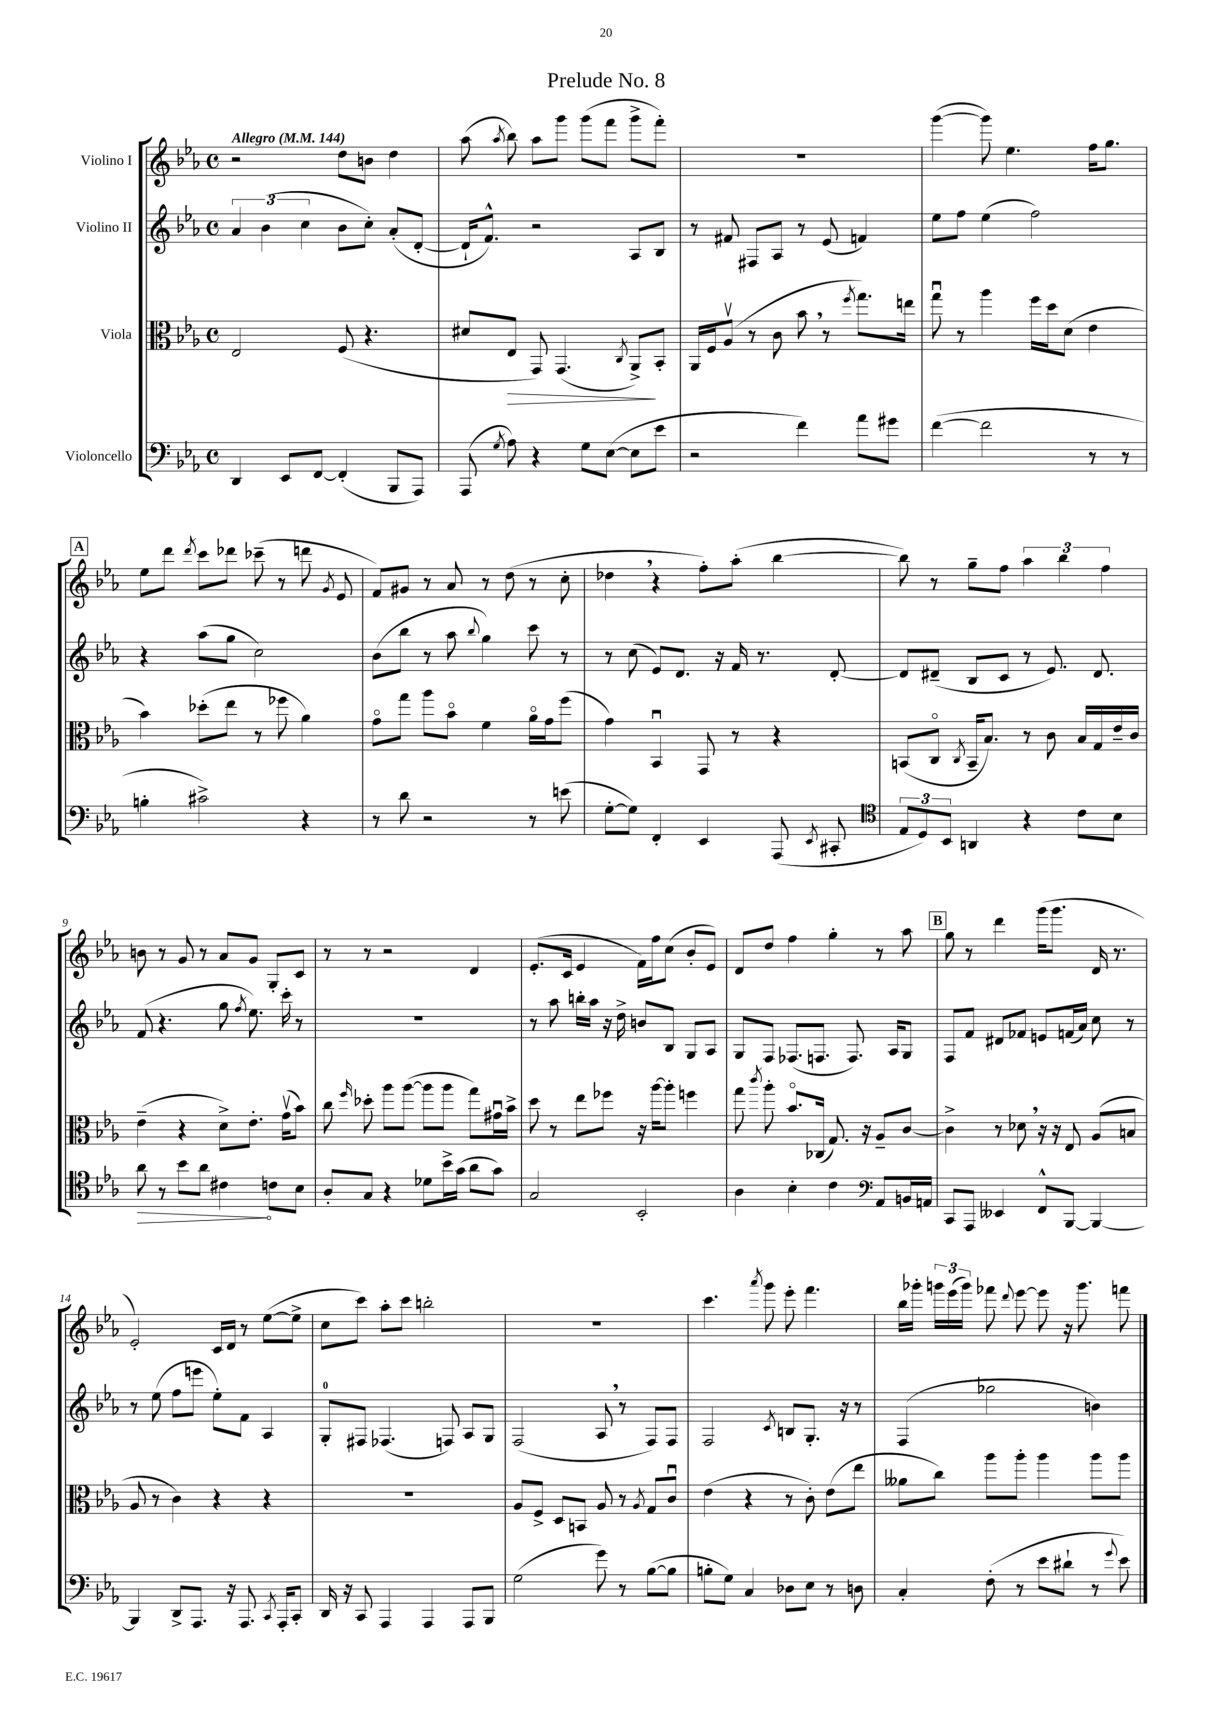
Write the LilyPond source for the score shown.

\header { title = "Prelude No. 8" }
<<
\new StaffGroup <<
\new Staff = "s0" \with { instrumentName = "Violino I" } {
    \clef treble \key ees \major \defaultTimeSignature \time 4/4 \tempo "Allegro" 4 = 144
    \autoBeamOff r2 d''8[ b'8] d''4 |
    aes''8( \acciaccatura { aes''8 } bes''8) aes''8[ g'''8] g'''8[( f'''8] g'''8[-> f'''8]-.) |
    R1 |
    g'''4~( g'''8) ees''4. f''16[ g''8.] |
    \mark \markup { \box "A" } ees''8[ d'''8] \acciaccatura { d'''8 } c'''8[ des'''8] ces'''8--( r8 d'''8 \acciaccatura { g'8 } ees'8 |
    f'8[) gis'8] r8 aes'8 r8 d''8( r8 c''8-. |
    des''4 \breathe r4 f''8[-.) aes''8]-.( bes''4~ |
    bes''8) r8 g''8[-- f''8] \tuplet 3/2 { aes''4 bes''4 f''4 } |
    b'8 r8 g'8 r8 aes'8[ g'8] g8[-. c'8] |
    r8 r8 r2 d'4 |
    ees'8.[-.( c'16] ees'4 f'16[) f''16 c''8]( bes'8[-. ees'8]) |
    d'8[ d''8] f''4 g''4-. r8 aes''8 |
    \mark \markup { \box "B" } g''8 r8 d'''4 g'''16[( g'''8.] d'16 r8. |
    ees'2-.) c'16[ d'16] r8 ees''8[~( ees''8]-> |
    c''8[ c'''8]) aes''8[-. c'''8] b''2-. |
    R1 |
    c'''4. \acciaccatura { aes'''8 } g'''8 ees'''8-. f'''4. |
    bes''16[ ges'''16]-. \tuplet 3/2 { g'''16[ ees'''16( g'''16]) } fes'''8 \appoggiatura { d'''8 } ees'''8~ ees'''8 r16 g'''8. f'''8 \bar "|." |
}
\new Staff = "s1" \with { instrumentName = "Violino II" } {
    \clef treble \key ees \major \defaultTimeSignature \time 4/4
    \autoBeamOff \tuplet 3/2 { aes'4 bes'4( c''4 } bes'8[ c''8]-.) aes'8[-.( d'8]~-. |
    d'16[-! f'8.]-^) r2 aes8[ bes8] |
    r8 fis'8 fis8[ aes8] r8 ees'8( f'4) |
    ees''8[ f''8] ees''4( f''2) |
    \mark \markup { \box "A" } r4 aes''8[( g''8] c''2) |
    bes'8[( bes''8] r8 aes''8 \appoggiatura { bes''8 } g''4) c'''8 r8 |
    r8 c''8( ees'8[) d'8.] r16 f'16 r8. d'8~-. |
    d'8[ dis'8]--( bes8[ c'8] r8 ees'8.) dis'8. |
    f'8( r4. g''8 \acciaccatura { f''8 } ees''8.) c'''16-. r8 |
    R1 |
    r8 aes''8 b''16[-. aes''16] r16 d''16-> b'8[ bes8] g8[ aes8] |
    g8[ f8] fes8.[( f8.] f8.) aes16[ g8] |
    \mark \markup { \box "B" } f8[ f'8] dis'8[ fes'8] e'8[ f'16( aes'16]) c''8 r8 |
    r8 ees''8( f''8[ e'''8] ees''8[-.) f'8] aes4 |
    g8[-0-. fis8] fes4.( f8) aes8[ g8] |
    f2( aes8 \breathe r8 f8[) f8] |
    f2 \acciaccatura { c'8 } b8[ g8.]-. r16 r8 |
    f4( ges''2 b'4) \bar "|." |
}
\new Staff = "s2" \with { instrumentName = "Viola" } {
    \clef alto \key ees \major \defaultTimeSignature \time 4/4
    \autoBeamOff ees2 f8( r4. |
    dis'8[ ees8]\> g,8) g,4.( \acciaccatura { c8 } aes,8[->\!) bes,8]-. |
    aes,16[ f16 aes8]\upbow( r8 c'8 bes'8 \breathe r8 \acciaccatura { f''8 } g''8.[) e''16] |
    g''8\downbow r8 aes''4 f''16[ d''16 d'8]( ees'4 |
    \mark \markup { \box "A" } bes'4) des''8[-.( ees''8] r8 fes''8 aes'4) |
    g'8[\flageolet g''8] aes''8[ bes'8]\flageolet f'4 aes'16[\flageolet g'16 f''8]( |
    g'4) bes,4\downbow g,8 r8 r4 |
    b,8[( c8]\flageolet \acciaccatura { c8 } b,16[-- bes8.]) r8 c'8 bes16[ g16 ees'16-- c'16] |
    ees'4--( r4 d'8[->) ees'8.]-. g'16[\upbow( bes'8]) |
    c''8 \grace { f''16 } des''8-. aes''8[ aes''8]~( aes''8[ aes''8] g''8[) gis'16\downbow bes'16]-> |
    d''8 r8 ees''8[ fes''8] r16 aes''16[~ aes''8]-. f''4 |
    g''8 \acciaccatura { c'''8 } aes''8-. bes'8.[\flageolet ces16]( g8.) r16 aes8[-- c'8]~ |
    \mark \markup { \box "B" } c'4-> r8 des'8 \breathe r16 r16 ees8 aes8[( b8] |
    aes8 r8 c'4) r4 r4 |
    R1 |
    aes8[ f8]-> d8[ b,8] aes8 r8 \acciaccatura { aes8 } g8[ c'8]\downbow |
    ees'4( r4 r8 c'8-.) ees'8[( ees''8] |
    aeses'8[ c''8]) aes''8[ aes''8]-. aes''4 aes''8[ aes''8] \bar "|." |
}
\new Staff = "s3" \with { instrumentName = "Violoncello" } {
    \clef bass \key ees \major \defaultTimeSignature \time 4/4
    \autoBeamOff d,4 ees,8[ f,8]~ f,4-.( bes,,8[ aes,,8]) |
    aes,,8( \acciaccatura { g8 } aes8) r4 g8[ ees8]~( ees8[ ees'8] |
    r2 f'4) aes'8[ gis'8] |
    f'4~( f'2 r8 r8 |
    \mark \markup { \box "A" } b4-. cis'2->) r4 |
    r8 d'8 r2 r8 e'8( |
    g8[~-. g8]) f,4-. ees,4 aes,,8( \acciaccatura { ees,8 } cis,8-. |
    \clef tenor \tuplet 3/2 { ees8[ d8) bes,8] } a,4 r4 c'8[ bes8] |
    \once \override Hairpin.circled-tip = ##t aes'8\> r8 bes'8[ aes'8] cis'4\! c'8[ bes8] |
    aes8[-. g8] r4 des'8[ bes'16-> g'16]( aes'8[ g'8]) |
    g2 bes,2-. |
    aes4 bes4-. c'4 \clef bass aes,8[ b,16 a,16] |
    \mark \markup { \box "B" } c,8[ aes,,8] eeses,4 f,8[-^ bes,,8]~ bes,,4~ |
    bes,,4 d,8[-> aes,,8.] r16 aes,,8. \acciaccatura { c,8 } aes,,16[-. c,8]-. |
    d,16 r16 c,8 aes,,4 aes,,4 aes,,8[ bes,,8] |
    g2( g'8) r8 bes8[~( bes8] |
    b8[-. g8]) c4 des8[ ees8] r8 d8 |
    c4-. f8-.( r8 ees'8[ dis'8]-! r8 \appoggiatura { g'8 } ees'8) \bar "|." |
}
>>
>>
